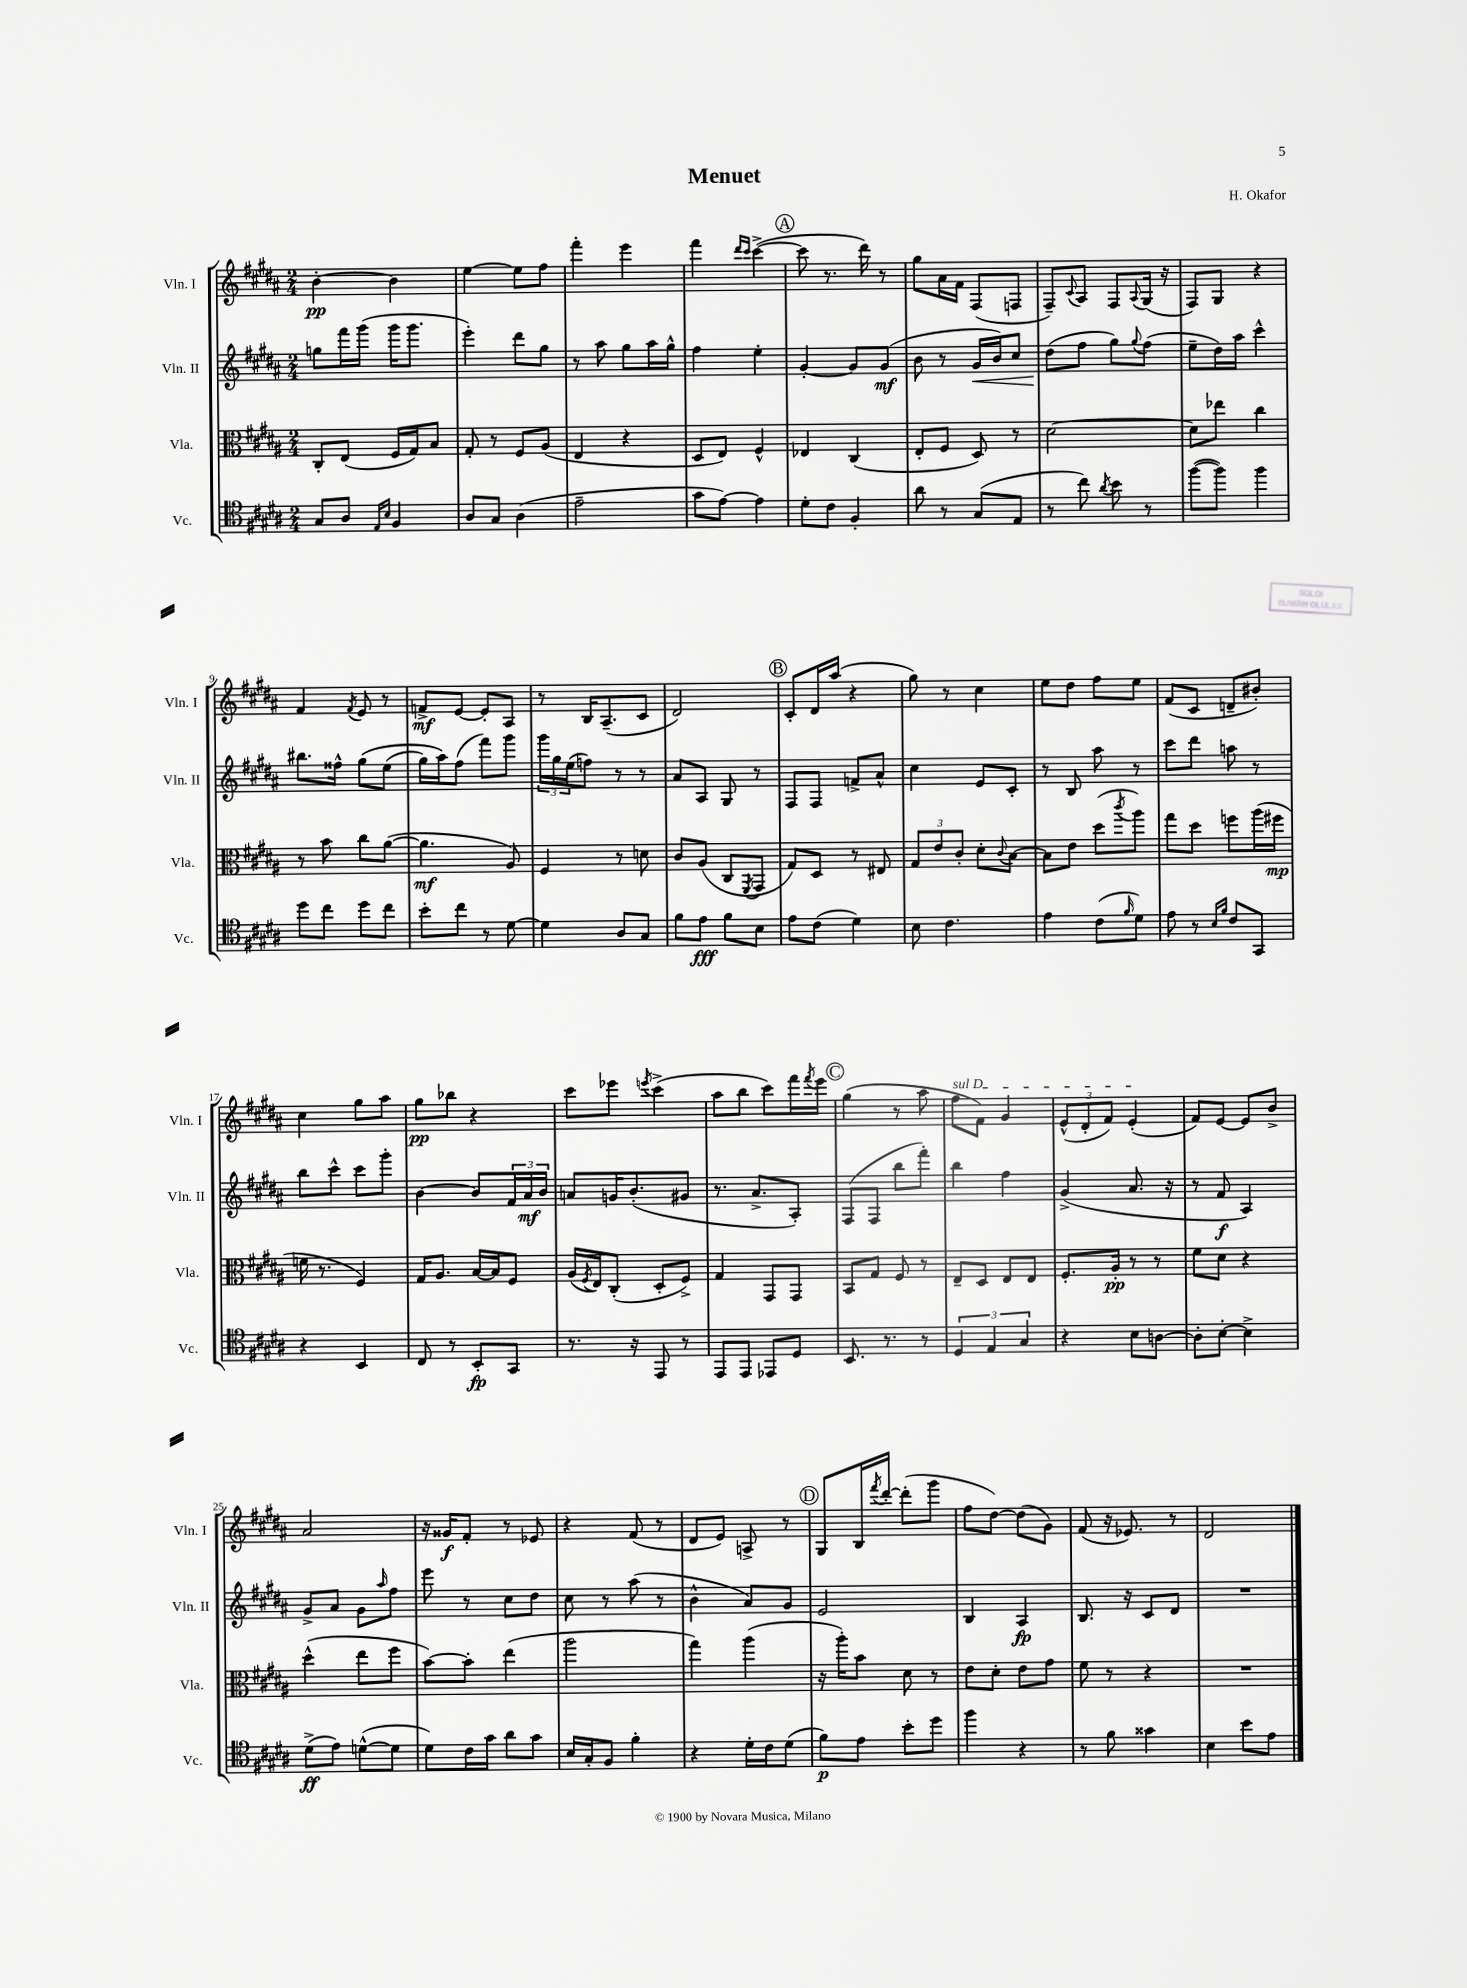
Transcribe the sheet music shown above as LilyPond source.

\header { title = "Menuet" composer = "H. Okafor" }
<<
\new StaffGroup <<
\new Staff = "s0" \with { instrumentName = "Vln. I" shortInstrumentName = "Vln. I" } {
    \clef treble \key b \major \numericTimeSignature \time 2/4
    b'4~-.\pp b'4 |
    e''4~ e''8 fis''8 |
    fis'''4-. e'''4 |
    fis'''4 \grace { dis'''16 cis'''16 } cis'''4~->( |
    \mark \markup { \circle "A" } cis'''8 r8. dis'''16) r8 |
    gis''8 ais'16 fis'16 fis8( f8 |
    fis8--) \appoggiatura { cis'8 } ais8 fis8 \appoggiatura { ais8 } gis16( r16 |
    fis8) gis8 r4 |
    fis'4 \acciaccatura { fis'8 } e'8 r8 |
    f'8->\mf e'8~ e'8-. ais8 |
    r8 b16 ais8.--( cis'8 |
    dis'2) |
    \mark \markup { \circle "B" } cis'8-. dis'16 ais''16( r4 |
    gis''8) r8 cis''4 |
    e''8 dis''8 fis''8 e''8 |
    fis'8( cis'8 d'8-- bis'8-.) |
    cis''4 gis''8 ais''8 |
    gis''8\pp bes''8 r4 |
    cis'''8 ees'''8 \acciaccatura { e'''8 } cis'''4->( |
    ais''8 b''8 cis'''8) fis'''16 \acciaccatura { fis'''8 } e'''16 |
    \mark \markup { \circle "C" } gis''4( r8 ais''8 |
    \once \override TextSpanner.bound-details.left.text = \markup { \italic "sul D" } fis''8\startTextSpan fis'8) gis'4 |
    \tuplet 3/2 { e'8-^( dis'8-. fis'8) } e'4-.\stopTextSpan( |
    fis'8) e'8~ e'8 b'8-> |
    ais'2 |
    r16 gisis'16\f fis'8-. r8 ees'8 |
    r4 fis'8( r8 |
    dis'8 e'8) a8-> r8 |
    \mark \markup { \circle "D" } gis8 b16 \acciaccatura { fis'''8 } dis'''16~-. dis'''8-.( gis'''8 |
    fis''8 dis''8~) dis''8( gis'8) |
    fis'8( r16 ees'8.) r8 |
    dis'2 \bar "|." |
}
\new Staff = "s1" \with { instrumentName = "Vln. II" shortInstrumentName = "Vln. II" } {
    \clef treble \key b \major \numericTimeSignature \time 2/4
    g''8 fis'''16 gis'''16( gis'''16 gis'''8. |
    e'''4-.) dis'''8 gis''8 |
    r8 ais''8 gis''8 ais''16 gis''16-^ |
    fis''4 e''4-. |
    \mark \markup { \circle "A" } gis'4~-. gis'8 gis'8\mf( |
    b'8 r8 gis'16\< b'16) cis''8 |
    dis''8\!( fis''8 gis''8) \appoggiatura { gis''8 } fis''8( |
    e''8-- dis''16) ais''16 cis'''4-^ |
    bis''8. fisis''16-^ gis''8\( e''8( |
    gis''16) ais''16\) fis''8( fis'''8) gis'''8 |
    \tuplet 3/2 { gis'''16 gis''16 e''16( } f''8) r8 r8 |
    ais'8 ais8 gis8 r8 |
    \mark \markup { \circle "B" } fis8 fis8 f'8-> ais'8-^ |
    cis''4 e'8 cis'8-. |
    r8 b8 ais''8 r8 |
    cis'''8 dis'''8 a''8 r8 |
    b''8 cis'''8-^ cis'''8 gis'''8-. |
    b'4~ b'8 \tuplet 3/2 { fis'16 ais'16\mf b'16 } |
    a'8 g'16 b'8.-.( gis'8 |
    r8. ais'8.-> ais8-.) |
    \mark \markup { \circle "C" } fis8( fis8 b''8 fis'''8-.) |
    b''4 fis''4 |
    gis'4->( ais'8. r16 |
    r8 fis'8\f ais4) |
    gis'8-> ais'8 gis'8 \grace { ais''16 } fis''8 |
    e'''8 r8 cis''8 dis''8 |
    cis''8 r8 ais''8( r8 |
    b'4-^ ais'8) gis'8 |
    \mark \markup { \circle "D" } e'2 |
    b4 ais4\fp |
    b8. r16 cis'8 dis'8 |
    R2 \bar "|." |
}
\new Staff = "s2" \with { instrumentName = "Vla." shortInstrumentName = "Vla." } {
    \clef alto \key b \major \numericTimeSignature \time 2/4
    cis8-. e8( fis16 gis16) b8 |
    gis8-. r8 fis8 ais8( |
    e4 r4 |
    dis8 e8) fis4-^ |
    \mark \markup { \circle "A" } ees4 cis4( |
    e8-. fis8 dis8) r8 |
    dis'2~ |
    dis'8 ees''8 cis''4 |
    r8 b'8 cis''8 ais'8~( |
    ais'4.\mf ais8) |
    fis4 r8 d'8 |
    cis'8 ais8( cis8 \acciaccatura { fis,8 } gis,8 |
    \mark \markup { \circle "B" } gis8) dis8 r8 eis8 |
    \tuplet 3/2 { gis8 e'8 cis'8-. } dis'8-. \appoggiatura { cis'8 } b8~ |
    b8 e'8 dis''8( \acciaccatura { cis'''8 } ais''8) |
    gis''8 dis''8 f''8 ais''16( fis''16\mp |
    f'16 r8. fis4) |
    gis16 ais8. b16~ b16 fis8 |
    ais16( \acciaccatura { fis8 } e16) cis8-.( dis8-. fis8->) |
    gis4 gis,8 gis,8 |
    \mark \markup { \circle "C" } b,8 gis8 fis8 r8 |
    e8-- dis8 e8 e8 |
    fis8.-. ais16-.\pp r8 r8 |
    fis'8 dis'8 r4 |
    dis''4-^( e''8 fis''8 |
    b'8~) b'8-. e''4( |
    ais''2 |
    gis''4) ais''4( |
    \mark \markup { \circle "D" } r16 ais''16-.) b'8 dis'8 r8 |
    e'8 dis'8-. e'8 gis'8 |
    fis'8 r8 r4 |
    R2 \bar "|." |
}
\new Staff = "s3" \with { instrumentName = "Vc." shortInstrumentName = "Vc." } {
    \clef tenor \key b \major \numericTimeSignature \time 2/4
    gis8 ais8 \grace { e16 b16 } fis4 |
    ais8 gis8 ais4( |
    e'2-- |
    gis'8 e'8~) e'4 |
    \mark \markup { \circle "A" } dis'8-. cis'8 fis4-. |
    ais'8 r8 gis8( e8 |
    r8 cis''8) \acciaccatura { ais'8 } b'8 r8 |
    fis''8~( fis''8) fis''4 |
    dis''8 cis''8 dis''8 cis''8 |
    b'8-. cis''8 r8 dis'8~ |
    dis'4 ais8 gis8 |
    fis'8 e'8\fff fis'8 b8 |
    \mark \markup { \circle "B" } e'8 cis'8( dis'4) |
    b8 cis'4. |
    e'4 cis'8( \grace { fis'16 } dis'8) |
    e'8 r8 \grace { b16 fis'16 } cis'8 gis,8 |
    r4 b,4 |
    cis8 r8 b,8-.\fp gis,8 |
    r8. r16 e,8 r8 |
    e,8 e,8 ees,8 dis8 |
    \mark \markup { \circle "C" } b,8. r8. r8 |
    \tuplet 3/2 { dis4 e4 gis4 } |
    r4 b8 a8~ |
    a8-. b8~-. b4-> |
    dis'8->\ff( e'8) d'8~-^( d'8 |
    dis'8) cis'16 gis'16 ais'8 gis'8 |
    b16 gis16-. fis8 fis'4-. |
    r4 dis'16-. cis'16 dis'8( |
    \mark \markup { \circle "D" } fis'8\p) e'8 b'8-. dis''8 |
    fis''4 r4 |
    r8 fis'8 gisis'4 |
    b4 b'8 e'8 \bar "|." |
}
>>
>>
